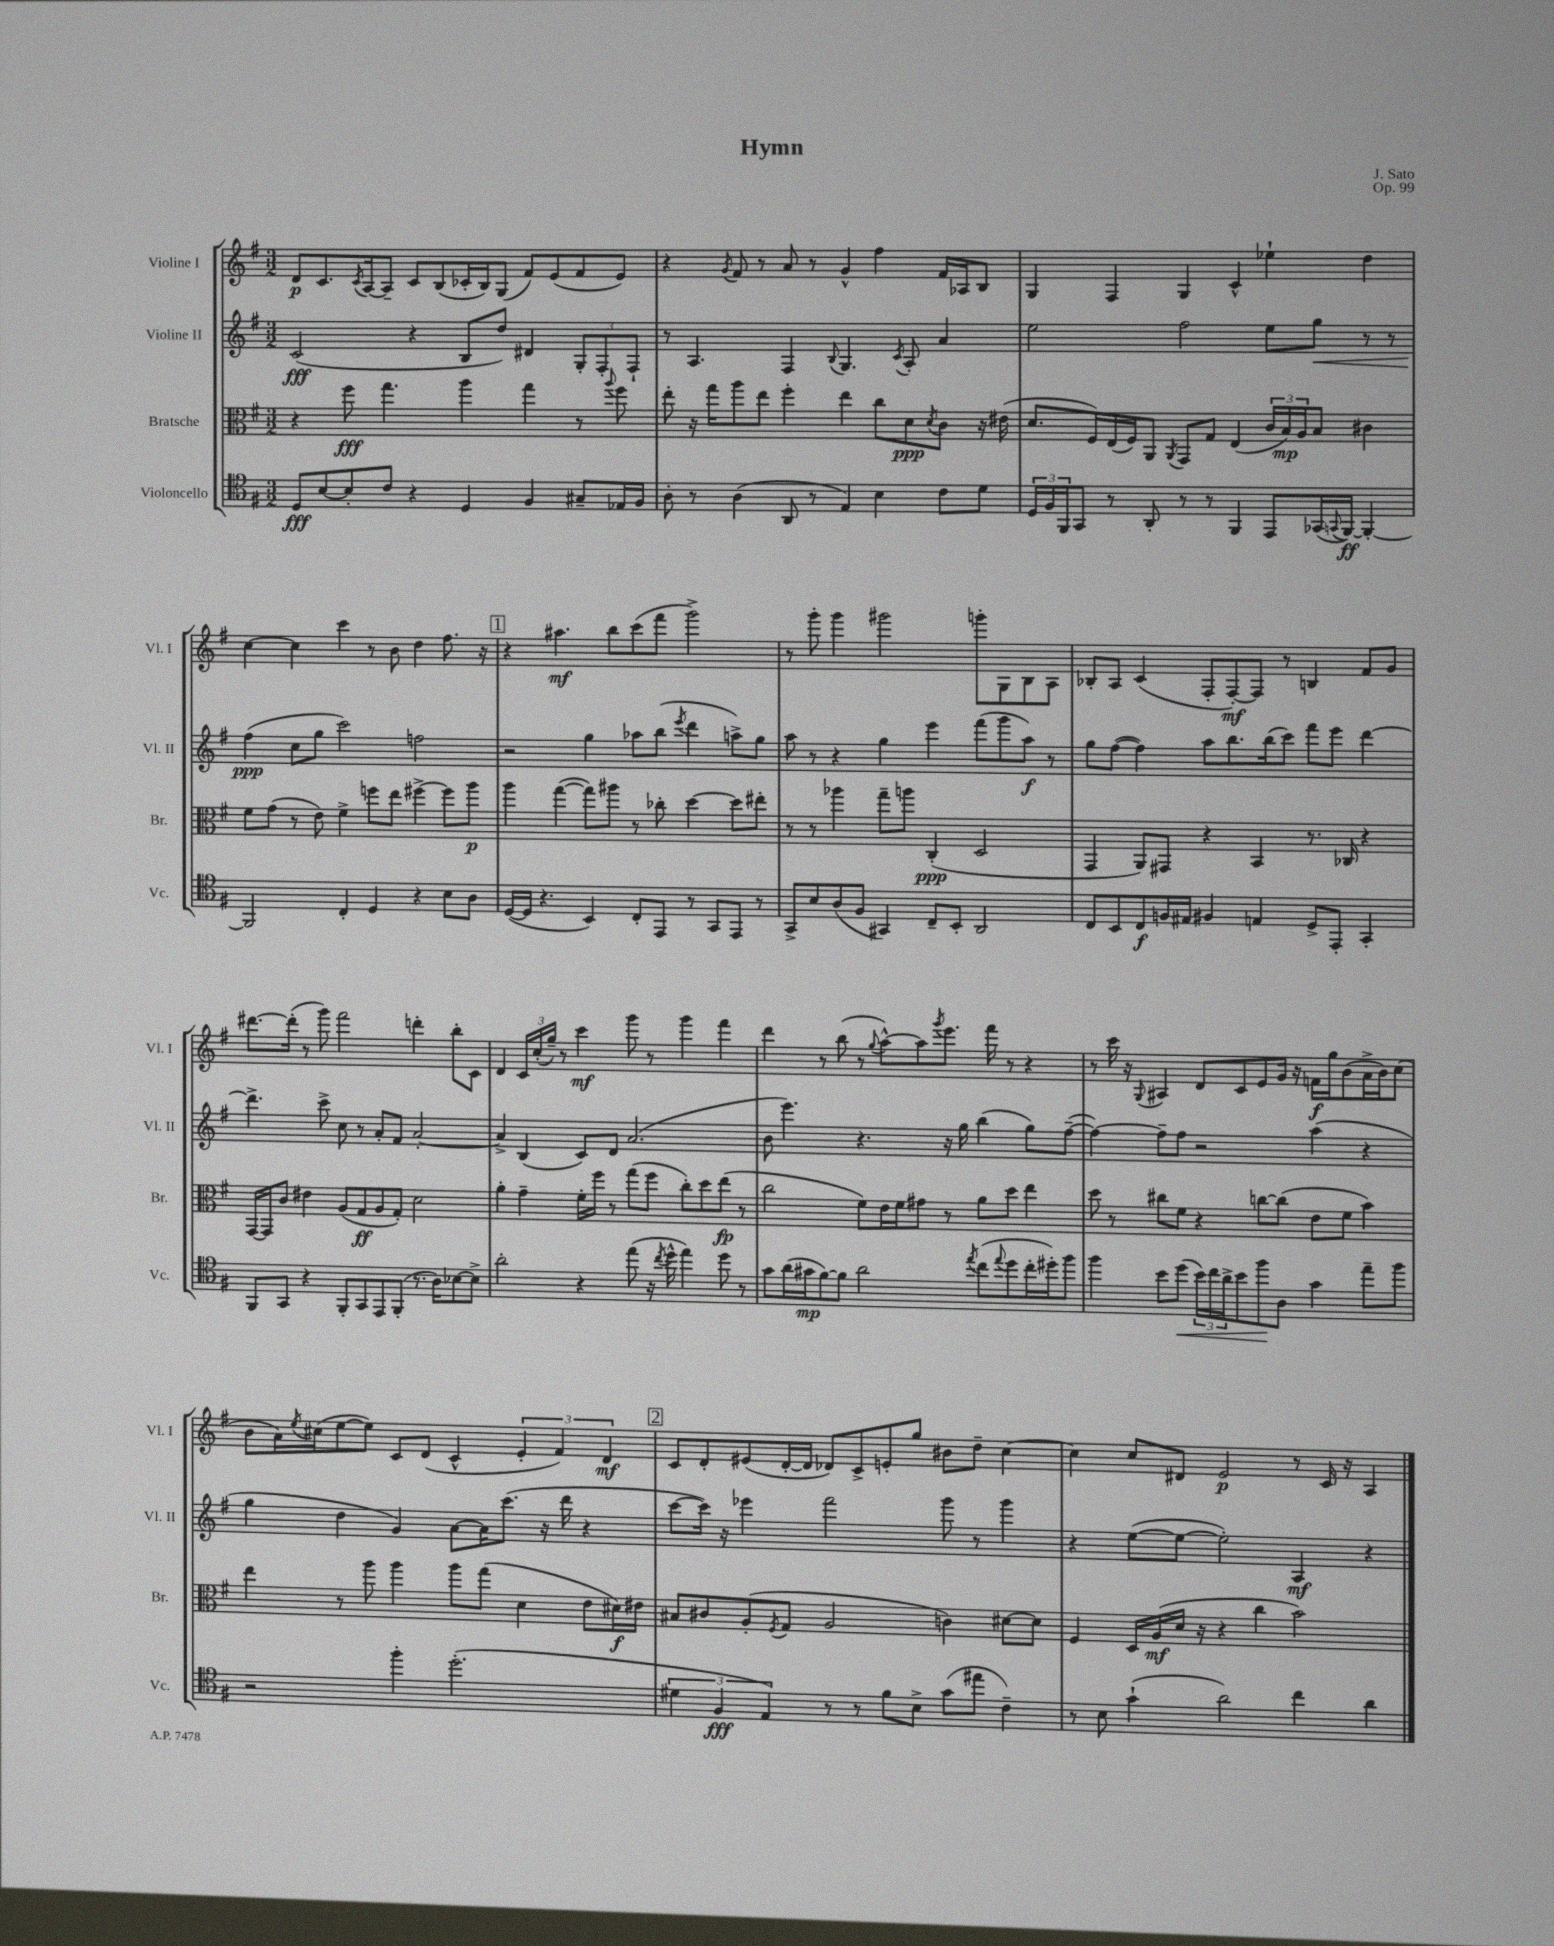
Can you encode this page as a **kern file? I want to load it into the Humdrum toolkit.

**kern	**dynam	**kern	**dynam	**kern	**dynam	**kern	**dynam
*part4	*part4	*part3	*part3	*part2	*part2	*part1	*part1
*staff4	*staff4	*staff3	*staff3	*staff2	*staff2	*staff1	*staff1
*I"Violoncello	*	*I"Bratsche	*	*I"Violine II	*	*I"Violine I	*
*I'Vc.	*	*I'Br.	*	*I'Vl. II	*	*I'Vl. I	*
*clefC4	*	*clefC3	*	*clefG2	*	*clefG2	*
*k[f#]	*	*k[f#]	*	*k[f#]	*	*k[f#]	*
*M3/2	*	*M3/2	*	*M3/2	*	*M3/2	*
=1	=1	=1	=1	=1	=1	=1	=1
8D/L	fff	4r	.	(2c/	fff	8d/L	p
[8B/	.	.	.	.	.	8.c/	.
8B'/]	.	8ff#\	fff	.	.	.	.
.	.	.	.	.	.	8qc/	.
.	.	.	.	.	.	[16A/k	.
8c/J	.	4.gg\	.	.	.	8A~/J]	.
4r	.	.	.	4r	.	8c/L	.
.	.	.	.	.	.	(8B/	.
4D/	.	4aa\	.	8B/L	.	16c-X'/L	.
.	.	.	.	.	.	16B/J)	.
.	.	.	.	8dd/J)	.	(8G/J	.
4F#/	.	4gg\	.	4d#X/	.	8f#/L)	.
.	.	.	.	.	.	(8e/	.
8G#X~/L	.	8r	.	12G'/L	.	8f#/	.
.	.	.	.	12F#'/	.	.	.
.	.	8qqaa/	.	.	.	.	.
16E-X/L	.	8ff#\	.	.	.	8e/J)	.
.	.	.	.	12F#`/J	.	.	.
16F#/JJ	.	.	.	.	.	.	.
=2	=2	=2	=2	=2	=2	=2	=2
8A'\	.	8ee'\	.	8r	.	4r	.
8r	.	16r	.	4.A/	.	.	.
.	.	16gg\KL	.	.	.	.	.
.	.	.	.	.	.	8qg/	.
(4A\	.	8aa\	.	.	.	8f#/	.
.	.	8ee\J	.	.	.	8r	.
8AA/	.	4ff#'\	.	4F#/	.	8a/	.
8r	.	.	.	.	.	8r	.
.	.	.	.	8qqB/	.	.	.
4E/)	.	4ee\	.	4.G/	.	4g^^/	.
4B\	.	8cc\L	.	.	.	4ff#\	.
.	.	.	.	8qc/	.	.	.
.	.	8d\	ppp	8A'/	.	.	.
.	.	8qd/	.	.	.	.	.
8c\L	.	8c\J	.	4a/	.	16f#/LL	.
.	.	.	.	.	.	16A-X/J	.
8d\J	.	16r	.	.	.	8B/J	.
.	.	(16e#X\	.	.	.	.	.
=3	=3	=3	=3	=3	=3	=3	=3
24D/LL	.	8.d/L	.	2ee\	.	4G/	.
24F#/	.	.	.	.	.	.	.
24FF#/J	.	.	.	.	.	.	.
8GG/J	.	.	.	.	.	.	.
.	.	16F#/L)	.	.	.	.	.
8r	.	(16E/	.	.	.	4F#/	.
.	.	16F#/J)	.	.	.	.	.
8AA'/	.	8AA/J	.	.	.	.	.
.	.	8qAA/	.	.	.	.	.
8r	.	8GG/L	.	2ff#\	.	4G/	.
8r	.	8G/J	.	.	.	.	.
4FF#/	.	(4E/	.	.	.	4c^^/	.
8EE/L	.	24c/LL	.	8ee\L	.	4ee-X`\	.
.	.	24B/)	mp	.	.	.	.
.	.	24A/J	.	.	.	.	.
!	!	!	!	!	!LO:HP:b	!	!
(16GG-X/L	.	8B/J	.	8gg\J	<	.	.
8qqGGn/	.	.	.	.	.	.	.
[16FF#/JJ)	ff	.	.	.	.	.	.
4FF#'/_	.	4c#X\	.	8r	.	4dd\	.
.	.	.	.	8r	.	.	.
!!LO:LB:g=z
=4	=4	=4	=4	=4	=4	=4	=4
2FF#/]	.	8f#\L	.	(4ff#\	ppp	[4cc\	.
.	.	(8g\J	.	.	.	.	.
.	.	8r	.	8cc\L	[	4cc\]	.
.	.	8e\)	.	8gg\J	.	.	.
4C'/	.	4f#^\	.	2ccc\)	.	4ccc\	.
4D/	.	8ffn\L	.	.	.	8r	.
.	.	8ee\J	.	.	.	8b\	.
4r	.	[4ff#X^\	.	2ffn\	.	4dd\	.
8B\L	.	8ff#\L]	.	.	.	8.ff#\	.
8A\J	.	8aa\J	p	.	.	.	.
.	.	.	.	.	.	16r	.
!!LO:REH:place=s1:t=1
=5	=5	=5	=5	=5	=5	=5	=5
([16D/LL	.	4aa\	.	2r	.	4r	.
16D/JJ]	.	.	.	.	.	.	.
4.r	.	.	.	.	.	.	.
.	.	([4gg\	.	.	.	4.aa#X\	mf
4BB/)	.	8gg\L])	.	4gg\	.	.	.
.	.	8aa#X\J	.	.	.	8bb\L	.
8C'/L	.	8r	.	8aa-X\L	.	(8ccc\	.
8EE/J	.	8cc-X'\	.	(8bb\J	.	8fff#\J	.
.	.	.	.	8qeee/	.	.	.
8r	.	[4dd\	.	4ddd\	.	2ggg^\)	.
8GG/L	.	.	.	.	.	.	.
8EE/J	.	8dd\L]	.	8aan^\L)	.	.	.
8r	.	8ee#X'\J	.	8gg\J	.	.	.
=6	=6	=6	=6	=6	=6	=6	=6
8GG^/L	.	8r	.	8aa\	.	8r	.
8B/	.	8r	.	8r	.	8ggg'\	.
(8A/	.	4aa-X\	.	4r	.	4ggg\	.
8F#/J	.	.	.	.	.	.	.
4GG#X/)	.	8gg~\L	.	4gg\	.	2ggg#X\	.
.	.	8aan\J	.	.	.	.	.
8C~/L	.	(4C'/	ppp	4eee\	.	.	.
8BB'/J	.	.	.	.	.	.	.
2AA/	.	2D/	.	(8fff#\L	.	8gggn'\L	.
.	.	.	.	8ggg\	.	8G\	.
.	.	.	.	8aa\J)	f	8B\	.
.	.	.	.	8r	.	8A\J	.
=7	=7	=7	=7	=7	=7	=7	=7
8C/L	.	4GG/	.	8gg\L	.	8B-X'/L	.
8BB/	.	.	.	([8ff#\J	.	8A/J	.
8C/	f	8AA/L)	.	4ff#\])	.	(4c/	.
16Fn/L	.	8GG#X/J	.	.	.	.	.
16E#X/JJ	.	.	.	.	.	.	.
4F#X/	.	4r	.	8aa\L	.	8F#'/L	.
.	.	.	.	8.bb\	.	[8F#'/)	mf
4En/	.	4BB/	.	.	.	8F#/J]	.
.	.	.	.	(16bb\k	.	.	.
.	.	.	.	8ccc\J)	.	8r	.
8D^/L	.	8.r	.	8fff#\L	.	4Bn/	.
8EE'/J	.	.	.	8eee\J	.	.	.
.	.	16C-X/	.	.	.	.	.
4GG'/	.	4r	.	[4ddd\	.	8f#/L	.
.	.	.	.	.	.	8g/J	.
!!LO:LB:g=z
=8	=8	=8	=8	=8	=8	=8	=8
8FF#/L	.	[16GG/LL	.	4.ddd^\]	.	[8.ddd#X\L	.
.	.	16GG/J]	.	.	.	.	.
8GG/J	.	8c/J	.	.	.	.	.
.	.	.	.	.	.	(16ddd#'\Jk]	.
4r	.	4e#X\	.	.	.	8r	.
.	.	.	.	8ccc^\	.	8ggg\)	.
8FF#'/L	.	(8A/L	.	8cc\	.	2fff#\	.
8GG/	.	8G/	ff	8r	.	.	.
8EE/	.	8A/	.	8a'/L	.	.	.
(8FF#'/J	.	8G'/J)	.	8f#/J	.	.	.
8.r	.	2d\	.	[2a'/	.	4dddn'\	.
16A\KL)	.	.	.	.	.	.	.
[8B-X\	.	.	.	.	.	8bb'\L	.
8B-^\J]	.	.	.	.	.	8c\J	.
=9	=9	=9	=9	=9	=9	=9	=9
2a'\	.	4a'\	.	4a^/]	.	4d/	.
.	.	4g~\	.	(4B/	.	24c/LL	.
.	.	.	.	.	.	(24cc'/	.
.	.	.	.	.	.	24gg~/JJ)	.
.	.	.	.	.	.	8r	.
4r	.	16f#'\LL	.	8c/L)	.	4ccc\	mf
.	.	16ff#\JJ	.	.	.	.	.
.	.	8r	.	8d/J	.	.	.
(8ee\	.	(8gg\L	.	(2.a/	.	8ggg\	.
16r	.	8ff#\J	.	.	.	8r	.
8qcc/	.	.	.	.	.	.	.
16dd^^\	.	.	.	.	.	.	.
4ee\)	.	8cc'\L)	.	.	.	4ggg\	.
.	.	8dd\	.	.	.	.	.
8dd\	.	(8ee\J	fp	.	.	4fff#\	.
8r	.	8r	.	.	.	.	.
=10	=10	=10	=10	=10	=10	=10	=10
8g\L	.	2cc\	.	8b\	.	4ddd\	.
(16a\L	.	.	.	4.eee\)	.	.	.
16g#X\J	mp	.	.	.	.	.	.
[8f#\)	.	.	.	.	.	8r	.
8f#\J]	.	.	.	.	.	(8bb\	.
2a\	.	8f#\L)	.	4.r	.	8r	.
.	.	.	.	.	.	8qqgg/	.
.	.	16e\L	.	.	.	[8aa^^\L)	.
.	.	16f#\J	.	.	.	.	.
.	.	8g#X\J	.	.	.	8aa\]	.
.	.	.	.	.	.	8qggg/	.
.	.	8r	.	16r	.	8.eee\J	.
.	.	.	.	16gg\	.	.	.
8qee/	.	.	.	.	.	.	.
(8cc\L	.	8a\L	.	(4bb\	.	.	.
.	.	.	.	.	.	16fff#\	.
8qqee/	.	.	.	.	.	.	.
8dd\	.	8dd\J	.	.	.	8r	.
16cc'\L	.	4ee\	.	8gg\L)	.	4r	.
16dd#X'\J)	.	.	.	.	.	.	.
8ff#\J	.	.	.	([8ff#~\J	.	.	.
=11	=11	=11	=11	=11	=11	=11	=11
4ff#\	.	8dd\	.	4ff#\_)	.	8r	.
.	.	8r	.	.	.	16ccc\	.
.	.	.	.	.	.	16r	.
.	.	.	.	.	.	8qqG/	.
8b\L	.	8cc#X\L	.	8ff#~\L]	.	4A#X/	.
!	!LO:HP:b	!	!	!	!	!	!
(8dd\J	<	8f#\J	.	8ff#\J	.	.	.
24b\LL)	.	4r	.	2r	.	8d/L	.
24cc\	.	.	.	.	.	.	.
24a^\J	.	.	.	.	.	.	.
8b\	.	.	.	.	.	8c/	.
8ff#\	.	[8ccn\L	.	.	.	8e/	.
8A\J	[	(8cc\J]	.	.	.	16g/Jk	.
.	.	.	.	.	.	16r	.
4g\	.	8e\L	.	(4aa\	.	16fn\LL	f
.	.	.	.	.	.	16gg\J	.
.	.	8f#\J	.	.	.	(8b\	.
8ee~\L	.	4b\)	.	4r	.	16a^\L	.
.	.	.	.	.	.	16b\J)	.
8ff#\J	.	.	.	.	.	(8cc\J	.
!!LO:LB:g=z
=12	=12	=12	=12	=12	=12	=12	=12
2r	.	4ee\	.	4gg\	.	8b\L	.
.	.	.	.	.	.	16a\L)	.
.	.	.	.	.	.	8qee/	.
.	.	.	.	.	.	(16cc#X\J	.
.	.	8r	.	4dd\	.	[8ee\	.
.	.	8aa\	.	.	.	8ee\J])	.
4ff#'\	.	4aa\	.	4g/)	.	8c/L	.
.	.	.	.	.	.	(8d/J	.
(2.dd'\	.	8aa\L	.	[8a\L	.	4c^^/	.
.	.	(8gg\J	.	16a\K]	.	.	.
.	.	.	.	(8.ccc\J	.	.	.
.	.	4d\	.	.	.	6e'/	.
.	.	.	.	16r	.	.	.
.	.	.	.	.	.	6f#/)	.
.	.	.	.	16ddd\	.	.	.
.	.	8e\L	.	4r	.	.	.
.	.	.	.	.	.	6d/	mf
.	.	16d#X\L)	f	.	.	.	.
.	.	16e#X\JJ	.	.	.	.	.
!!LO:REH:place=s1:t=2
=13	=13	=13	=13	=13	=13	=13	=13
6d#X\	.	8B#X/L	.	[8ccc\L	.	8c/L	.
.	.	8c#X/	.	16ccc\Jk])	.	8d'/	.
6F#/	fff	.	.	.	.	.	.
.	.	.	.	16r	.	.	.
.	.	(8A'/	.	4eee-X\	.	(8e#X/	.
6E/)	.	.	.	.	.	.	.
.	.	8qF#/	.	.	.	.	.
.	.	8G/J	.	.	.	[16d'/L	.
.	.	.	.	.	.	16d/JJ]	.
8r	.	2A/	.	2fff#\	.	8d-X/L)	.
8r	.	.	.	.	.	8c^/	.
8f#\L	.	.	.	.	.	8en'/	.
8B^\J	.	.	.	.	.	8gg/J	.
(8g\L	.	4cn\)	.	8ggg\	.	8b#X\L	.
8ee#X\J	.	.	.	8r	.	8dd~\J	.
4c~\)	.	[8d#X\L	.	4ggg\	.	[4cc\	.
.	.	8d#\J]	.	.	.	.	.
=14	=14	=14	=14	=14	=14	=14	=14
8r	.	4F#/	.	4r	.	4cc\]	.
8B\	.	.	.	.	.	.	.
(4g`\	.	16D/LL	.	([8ee\L	.	8cc/L	.
.	.	(16A/	mf	.	.	.	.
.	.	16d/JJ	.	8ee\J_	.	8d#X/J	.
.	.	16r	.	.	.	.	.
2a\)	.	4r	.	2ee'\])	.	2e/	p
.	.	4cc\	.	.	.	.	.
4cc\	.	2b\)	.	4A/	mf	8r	.
.	.	.	.	.	.	16c/	.
.	.	.	.	.	.	16r	.
4a\	.	.	.	4r	.	4A/	.
==	==	==	==	==	==	==	==
*-	*-	*-	*-	*-	*-	*-	*-
